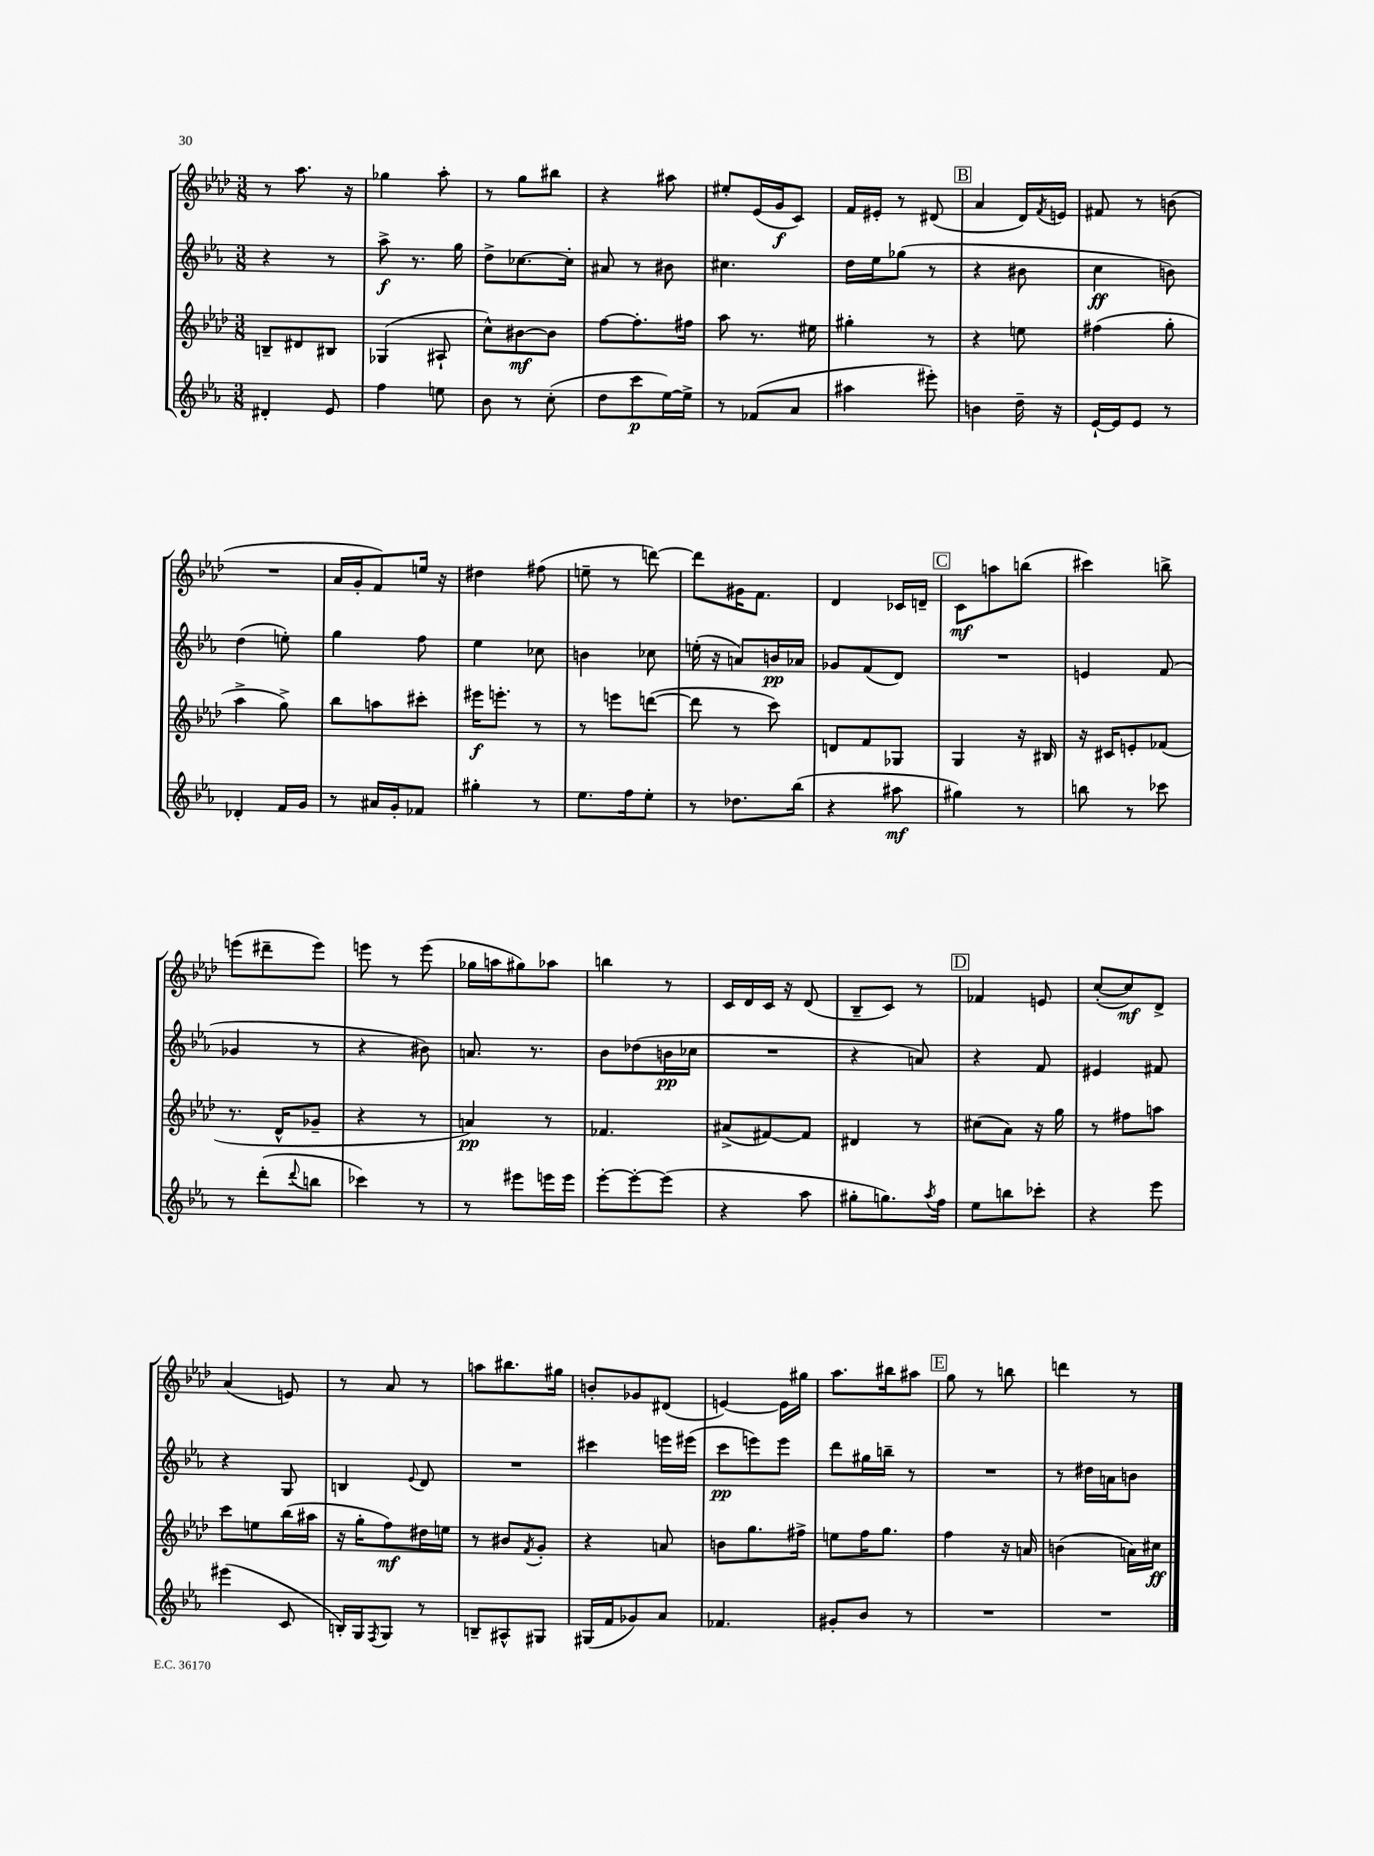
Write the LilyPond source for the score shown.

<<
\new StaffGroup <<
\new Staff = "s0" {
    \clef treble \key aes \major \numericTimeSignature \time 3/8
    r8 aes''8. r16 |
    ges''4 aes''8-. |
    r8 g''8 bis''8 |
    r4 ais''8 |
    eis''8-. ees'16( g'16\f c'8) |
    f'16 eis'16-. r8 dis'8( |
    \mark \markup { \box "B" } aes'4 des'16) \acciaccatura { f'8 } e'16 |
    fis'8 r8 b'8( |
    R4. |
    aes'16 g'16-. f'8) e''16 r16 |
    dis''4 fis''8( |
    e''8-- r8 d'''8~) |
    d'''8 gis'16 f'8. |
    des'4 ces'16 d'16-- |
    \mark \markup { \box "C" } c'8\mf a''8 b''8( |
    cis'''4) b''8-> |
    e'''8( dis'''8-- e'''8) |
    e'''8 r8 e'''8( |
    ges''16 a''16 gis''8) aes''8 |
    b''4 r8 |
    c'16 des'16 c'16 r16 des'8( |
    bes8-- c'8) r8 |
    \mark \markup { \box "D" } fes'4 e'8 |
    c''8~-.( c''8\mf) des'8-> |
    aes'4( e'8) |
    r8 aes'8 r8 |
    a''8 bis''8. gis''16 |
    b'8-. ges'8 dis'8( |
    e'4~) e'16 gis''16 |
    aes''8. bis''16 ais''8 |
    \mark \markup { \box "E" } g''8 r8 b''8 |
    d'''4 r8 \bar "|." |
}
\new Staff = "s1" {
    \clef treble \key ees \major \numericTimeSignature \time 3/8
    r4 r8 |
    aes''8->\f r8. g''16 |
    d''8-> ces''8.~ ces''16-. |
    ais'8 r8 bis'8 |
    cis''4. |
    d''16 ees''16 ges''8( r8 |
    \mark \markup { \box "B" } r4 bis'8 |
    c''4\ff b'8) |
    d''4( e''8-.) |
    g''4 f''8 |
    ees''4 ces''8 |
    b'4 ces''8 |
    e''16-.( r16 a'8) b'16\pp aes'16 |
    ges'8 f'8( d'8) |
    \mark \markup { \box "C" } R4. |
    e'4 f'8( |
    ges'4 r8 |
    r4 bis'8) |
    a'8. r8. |
    bes'8 des''8( b'16\pp ces''16 |
    R4. |
    r4 a'8) |
    \mark \markup { \box "D" } r4 f'8 |
    eis'4 fis'8 |
    r4 g8 |
    b4 \appoggiatura { ees'8 } d'8 |
    R4. |
    cis'''4 e'''16 eis'''16( |
    c'''8\pp e'''8) e'''8 |
    d'''8 gis''16 b''16-- r8 |
    \mark \markup { \box "E" } R4. |
    r8 dis''16 a'16 b'8 \bar "|." |
}
\new Staff = "s2" {
    \clef treble \key aes \major \numericTimeSignature \time 3/8
    b8-- dis'8 bis8 |
    ges4( ais8-! |
    c''8-^) bis'8~\mf bis'8 |
    f''8~ f''8.-. fis''16 |
    aes''8 r8. eis''16 |
    gis''4-. r8 |
    \mark \markup { \box "B" } r4 e''8 |
    fis''4( g''8-. |
    aes''4-> g''8->) |
    bes''8 a''8 cis'''8-. |
    eis'''16\f e'''8.-. r8 |
    r8 e'''8 d'''8~( |
    d'''8 r8 c'''8) |
    d'8 f'8 ges8 |
    \mark \markup { \box "C" } g4 r16 bis16 |
    r16 cis'16 e'8-. fes'8( |
    r8. des'16-^ ges'8-- |
    r4 r8 |
    a'4\pp) r8 |
    fes'4. |
    ais'8->( fis'8~) fis'8 |
    dis'4 r8 |
    \mark \markup { \box "D" } cis''8( aes'8) r16 g''16 |
    r8 fis''8 a''8 |
    c'''8 e''8 bes''16( ais''16 |
    r16 g''16-. f''8\mf) dis''16 e''16 |
    r8 bis'8 \acciaccatura { f'8 } g'8-. |
    r4 a'8 |
    b'8 g''8. fis''16-> |
    e''8 f''16 g''8. |
    \mark \markup { \box "E" } f''4 r16 a'16 |
    b'4( a'16) cis''16\ff \bar "|." |
}
\new Staff = "s3" {
    \clef treble \key ees \major \numericTimeSignature \time 3/8
    dis'4-. ees'8 |
    f''4 e''8 |
    bes'8 r8 c''8-.( |
    d''8 c'''8\p ees''16~) ees''16-> |
    r8 fes'8( aes'8 |
    ais''4 eis'''8-.) |
    \mark \markup { \box "B" } b'4 d''16-- r16 |
    ees'16~-! ees'16 ees'8 r8 |
    des'4-. f'16 g'16 |
    r8 ais'16 g'16-. fes'8 |
    gis''4-. r8 |
    ees''8. f''16 ees''8-. |
    r8 des''8. bes''16( |
    r4 ais''8\mf |
    \mark \markup { \box "C" } gis''4) r8 |
    b''8 r8 ces'''8 |
    r8 d'''8-.( \appoggiatura { d'''8 } b''8 |
    ces'''4) r8 |
    r8 eis'''8 e'''16 e'''16 |
    ees'''8~-. ees'''8~-. ees'''8( |
    r4 aes''8 |
    gis''8-. g''8.) \acciaccatura { aes''8 } f''16 |
    \mark \markup { \box "D" } ees''8 b''8 ces'''8-. |
    r4 ees'''8 |
    eis'''4( c'8 |
    b16-.) g16 \acciaccatura { f8 } g8 r8 |
    b8-- ais8-^ gis8 |
    gis16( f'16 ges'8) aes'8 |
    fes'4. |
    gis'8-. bes'8 r8 |
    \mark \markup { \box "E" } R4. |
    R4. \bar "|." |
}
>>
>>
\layout { \context { \Score \remove "Bar_number_engraver" } }
